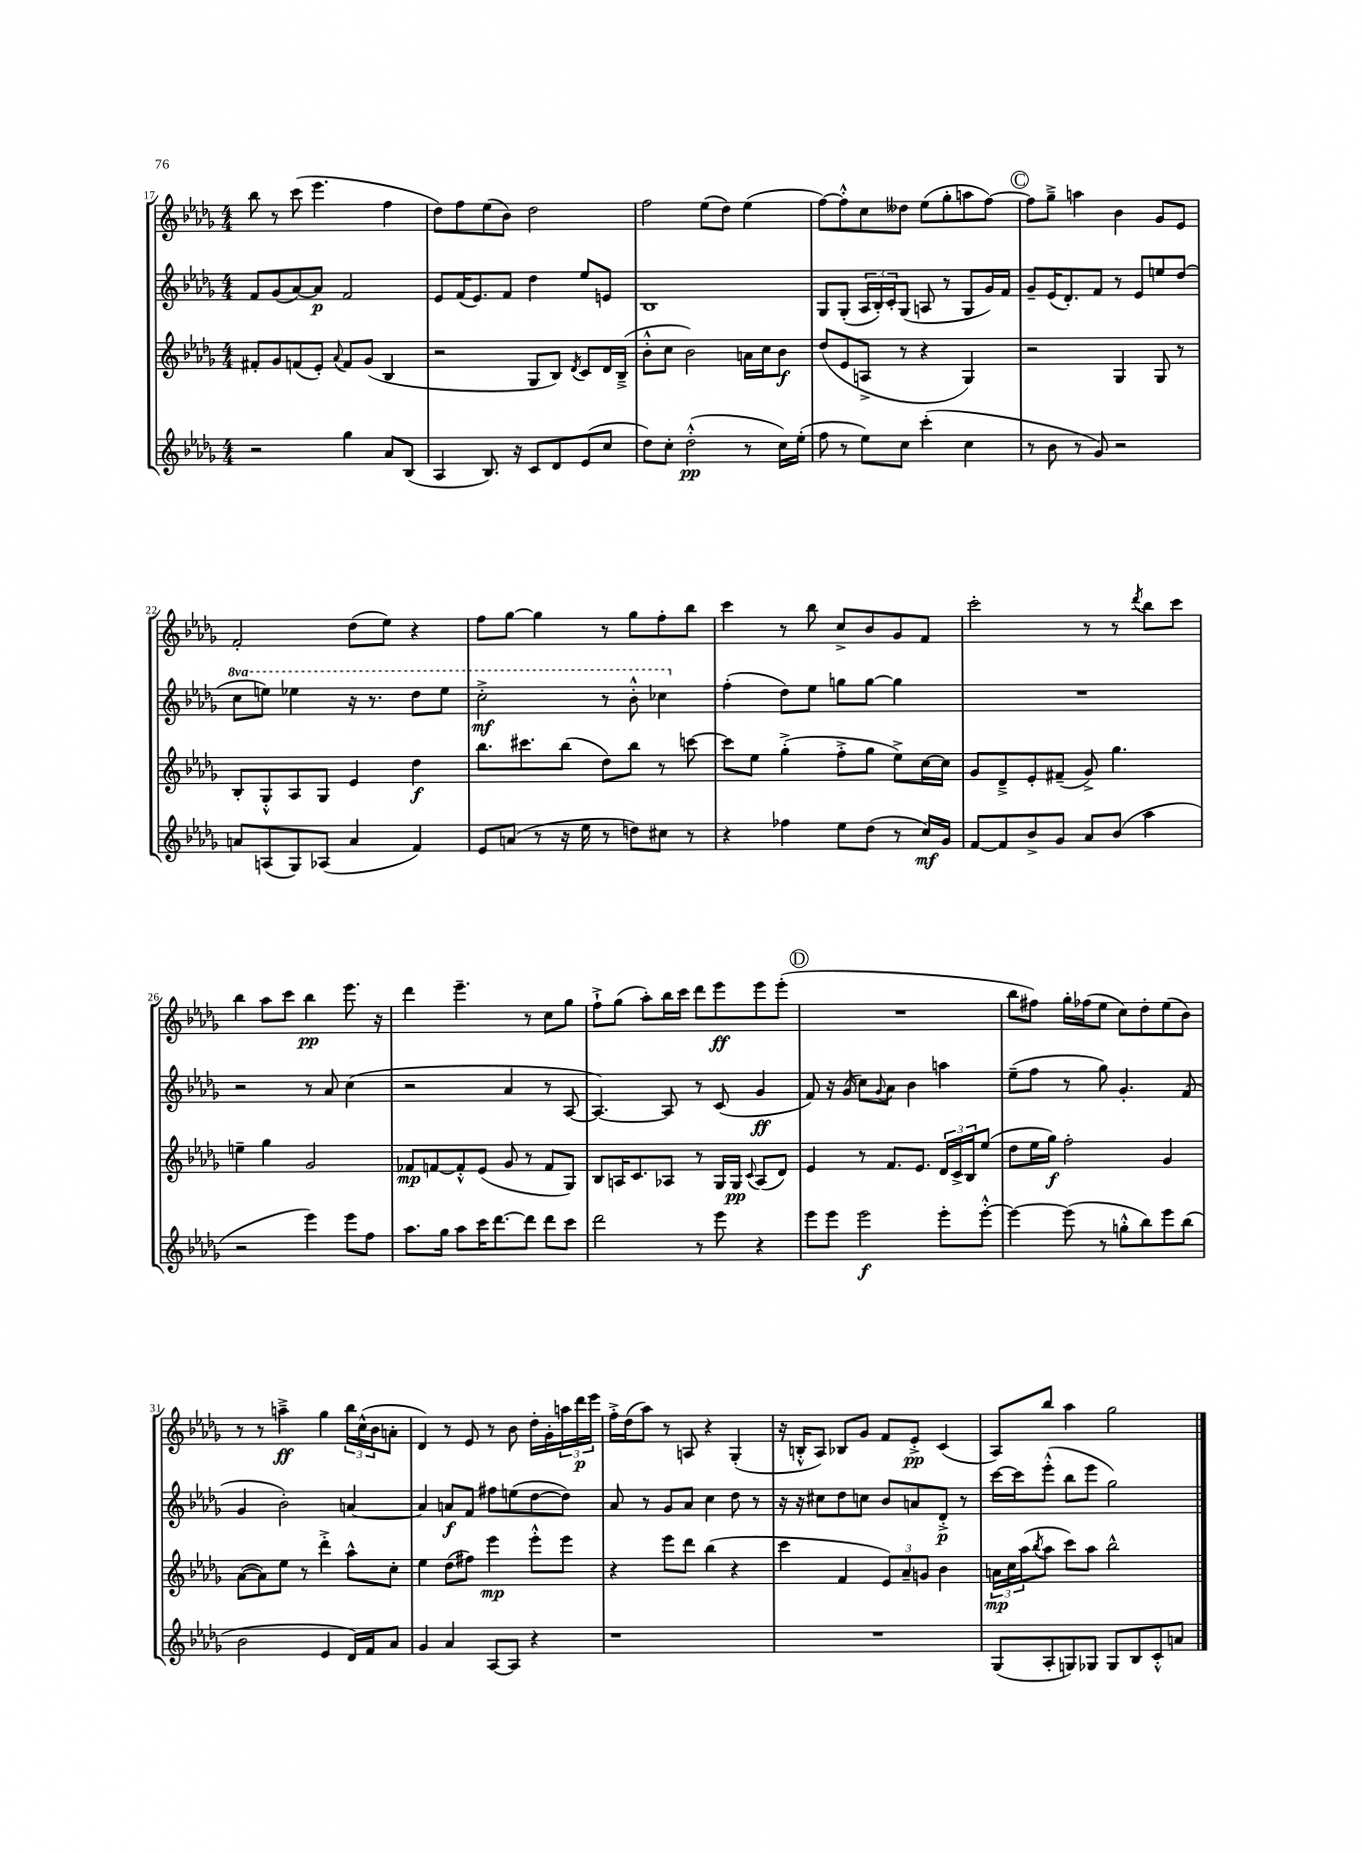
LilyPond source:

<<
\new StaffGroup <<
\new Staff = "s0" {
    \clef treble \key des \major \numericTimeSignature \time 4/4
    bes''8 r8 c'''8( ees'''4. f''4 |
    des''8) f''8 ees''8( bes'8) des''2 |
    f''2 ees''8( des''8) ees''4( |
    f''8~) f''8-.-^ c''8 deses''8 ees''8( ges''8-. a''8 f''8~) |
    \mark \markup { \circle "C" } f''8 ges''8---> a''4 bes'4 ges'8 ees'8 |
    f'2-. des''8( ees''8) r4 |
    f''8 ges''8~ ges''4 r8 ges''8 f''8-. bes''8 |
    c'''4 r8 bes''8 c''8-> bes'8 ges'8 f'8 |
    c'''2-. r8 r8 \acciaccatura { des'''8 } bes''8 c'''8 |
    bes''4 aes''8 c'''8 bes''4\pp ees'''8. r16 |
    des'''4 ees'''4.-- r8 c''8 ges''8 |
    f''8-!-> ges''8( aes''8-.) bes''16 c'''16 des'''8 ees'''8\ff ees'''8 ees'''8-.( |
    \mark \markup { \circle "D" } R1 |
    bes''8 fis''8) ges''16-. fes''16( ees''8 c''8) des''8-. ees''8( bes'8) |
    r8 r8 a''4--->\ff ges''4 \tuplet 3/2 { bes''16 c''16-^( bes'16 } a'8-. |
    des'4) r8 ees'8 r8 bes'8 des''16-. ges'16-. \tuplet 3/2 { a''16 des'''16\p ees'''16 } |
    f''16-.-> des''16( aes''8) r8 a8 r4 ges4-.( |
    r16 b16-.-^ aes8) bes8 ges'8 f'8 ees'8-.->\pp c'4( |
    aes8) bes''8 aes''4 ges''2 \bar "|." |
}
\new Staff = "s1" {
    \clef treble \key des \major \numericTimeSignature \time 4/4 \set Staff.ottavationMarkups = #ottavation-simple-ordinals
    f'8 ges'8( aes'8~) aes'8\p f'2 |
    ees'8 f'16( ees'8.) f'8 des''4 ees''8 e'8 |
    bes1 |
    ges8 ges8-.( \tuplet 3/2 { aes16 bes16-.) c'16-. } ges8( a8 r8 ges8 ges'16) f'16 |
    \mark \markup { \circle "C" } ges'8-- ees'16( des'8.-.) f'8 r8 ees'8 e''8 des''8( |
    \ottava #1 c'''8 e'''8) ees'''4 r16 r8. des'''8 ees'''8 |
    c'''2-.->\mf r8 bes''8-.-^ ces'''4 \ottava #0 |
    f''4-.( des''8) ees''8 g''8 g''8~ g''4 |
    R1 |
    r2 r8 aes'8 c''4( |
    r2 aes'4 r8 aes8~ |
    aes4.~) aes8 r8 c'8( ges'4\ff |
    \mark \markup { \circle "D" } f'8) r16 ges'16( c''8) \appoggiatura { ges'8 } aes'8 bes'4 a''4 |
    ees''8--( f''8 r8 ges''8) ges'4.-. f'8( |
    ges'4 bes'2-.) a'4~ |
    a'4 a'8\f f'8 fis''8 e''8( des''8~ des''8) |
    aes'8 r8 ges'8 aes'8 c''4 des''8 r8 |
    r16 r16 cis''8 des''8 c''8 bes'8 a'8 des'8-.->\p r8 |
    c'''16~ c'''16 ees'''8-.-^( bes''8 ees'''8 ges''2) \bar "|." |
}
\new Staff = "s2" {
    \clef treble \key des \major \numericTimeSignature \time 4/4
    fis'8-. ges'8 f'8( ees'8-.) \appoggiatura { aes'8 } f'8 ges'8( bes4 |
    r2 ges8 bes8) \acciaccatura { des'8 } c'8 des'16 bes16--->( |
    bes'8-.-^ c''8 bes'2) a'16 c''16 bes'8\f |
    des''8( ees'8 a8-> r8 r4 ges4) |
    \mark \markup { \circle "C" } r2 ges4 ges8 r8 |
    bes8-. ges8-.-^ aes8 ges8 ees'4 des''4\f |
    bes''8. cis'''8. bes''8( des''8) bes''8 r8 c'''8~ |
    c'''8 ees''8 ges''4-.->( f''8-.-> ges''8 ees''8->) c''16~ c''16 |
    ges'8 des'8---> ees'8-. fis'8--( ges'8->) ges''4. |
    e''4-- ges''4 ges'2 |
    fes'8\mp f'8~ f'8-.-^ ees'8( ges'8 r8 f'8 ges8) |
    bes8 a16 c'8. aes8 r8 ges16 ges16\pp \appoggiatura { c'8 } aes8( des'8) |
    \mark \markup { \circle "D" } ees'4 r8 f'8. ees'8. \tuplet 3/2 { des'16 c'16-> bes16 } ees''8( |
    des''8 ees''16 ges''16\f) f''2-. ges'4 |
    aes'8~( aes'8) ees''8 r8 des'''4-.-> aes''8-^ c''8-. |
    ees''4 des''8( fis''8) ees'''4\mp ees'''8-.-^ ees'''8 |
    r4 ees'''8 des'''8 bes''4( r4 |
    c'''4 f'4 \tuplet 3/2 { ees'8) aes'8-- g'8 } bes'4 |
    \tuplet 3/2 { a'16\mp c''16 aes''16( } \acciaccatura { bes''8 } aes''8 c'''8) aes''8 bes''2-^ \bar "|." |
}
\new Staff = "s3" {
    \clef treble \key des \major \numericTimeSignature \time 4/4
    r2 ges''4 aes'8 bes8( |
    aes4 bes8.) r16 c'8 des'8 ees'8( c''8 |
    des''8) c''8-. des''2-.-^\pp( r8 c''16) ees''16-.( |
    f''8 r8 ees''8) c''8 c'''4-.( c''4 |
    \mark \markup { \circle "C" } r8 bes'8 r8 ges'8) r2 |
    a'8 a8( ges8) aes8( a'4 f'4) |
    ees'8 a'8( r8 r16 ees''16 r8 d''8) cis''8 r8 |
    r4 fes''4 ees''8 des''8( r8 c''16\mf) ges'16 |
    f'8~ f'8 bes'8-> ges'8 aes'8 bes'8( aes''4 |
    r2 ees'''4) ees'''8 f''8 |
    aes''8. ges''16 aes''8 c'''16 des'''8.~ des'''8 des'''8 c'''8 |
    des'''2 r8 ees'''8 r4 |
    \mark \markup { \circle "D" } ees'''8 ees'''8 ees'''2\f ees'''8-. ees'''8~-.-^ |
    ees'''4~ ees'''8( r8 g''8-.-^ bes''8) ees'''8 bes''8( |
    bes'2 ees'4 des'16) f'16 aes'8 |
    ges'4 aes'4 aes8~ aes8 r4 |
    r1 |
    R1 |
    ges8( aes8-. g8) ges8 ges8 bes8 c'8-.-^ a'8 \bar "|." |
}
>>
>>
\layout { \context { \Score currentBarNumber = #17 } }
